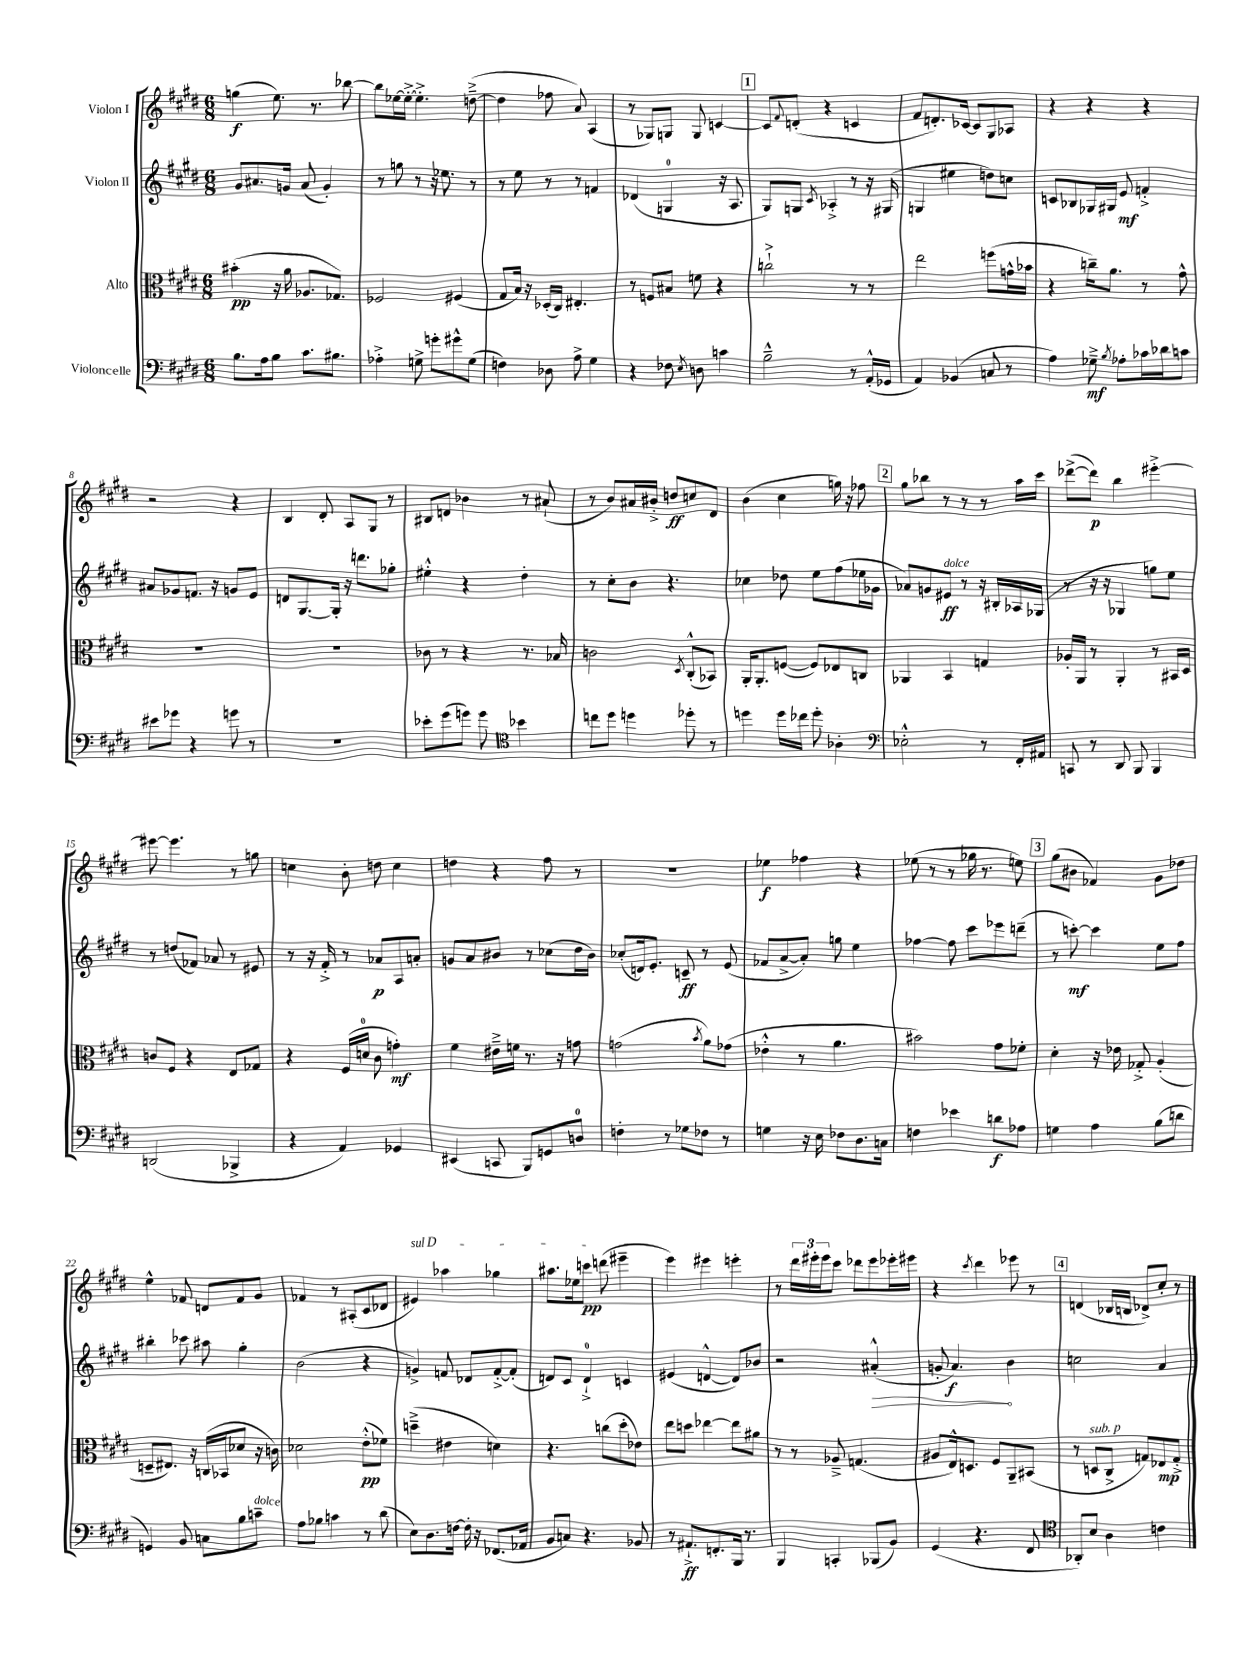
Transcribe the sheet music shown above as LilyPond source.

<<
\new StaffGroup <<
\new Staff = "s0" \with { instrumentName = "Violon I" } {
    \clef treble \key e \major \numericTimeSignature \time 6/8
    g''4\f( e''8.) r8. bes''8~ |
    bes''8 ees''16~ ees''16~-.-> ees''4.-.-> d''8~--->( |
    d''4 fes''8 a'8) a4( |
    r8 ges8) g8 g8 c'4~ |
    \mark \markup { \box "1" } c'8 \appoggiatura { fis'8 } d'8-.( r4 c'4 |
    fis'8 d'8.-.) ces'16~ ces'8 gis8 aes8 |
    r4 r4 r4 |
    r2 r4 |
    b4 dis'8-. a8 gis8 r8 |
    bis8 d'8 bes'4 r8 ais'8-!( |
    r8 b'8) ais'16 bis'16-.-> d''8\ff c''8 dis'8 |
    b'4( cis''4 g''16) r16 fes''8 |
    \mark \markup { \box "2" } gis''8 bes''8 r8 r8 r8 a''16 cis'''16 |
    des'''8~->( des'''8\p) b''4 eis'''4~-.-> |
    eis'''8~ eis'''4. r8 g''8 |
    c''4 b'8-. d''8 c''4 |
    d''4 r4 fis''8 r8 |
    R2. |
    ees''4\f fes''4 r4 |
    ees''8( r8 r8 ges''16 r8. e''8) |
    \mark \markup { \box "3" } gis''8( bis'8 fes'4) gis'8 des''8 |
    e''4-^ fes'8 d'8 fes'8 gis'8 |
    fes'4 r8 ais8-.( cis'8 des'8 |
    \once \override TextSpanner.bound-details.left.text = \markup { \italic "sul D" } eis'4\startTextSpan) aes''4 ges''4 |
    ais''8. ees''16 c'''8\pp d'''8( eis'''4--\stopTextSpan |
    e'''4) eis'''4 e'''4-. |
    r8 \tuplet 3/2 { dis'''16 eis'''16-. eis'''16 } cis'''8 des'''8 eis'''8 ees'''16-. eis'''16 |
    r4 \acciaccatura { cis'''8 } dis'''4 ees'''8 r8 |
    \mark \markup { \box "4" } d'4( bes16 b16 des'8->) cis''8-. r8 \bar "|." |
}
\new Staff = "s1" \with { instrumentName = "Violon II" } {
    \clef treble \key e \major \numericTimeSignature \time 6/8
    gis'8 ais'8. g'16 ais'8( g'4-.) |
    r8 g''8 r8 r16 ees''8. r8 |
    r8 e''8 r8 r8 f'4 |
    des'4( g4-0 r16 a8. |
    \mark \markup { \box "1" } gis8) g8 \acciaccatura { cis'8 } aes4-.-> r8 r16 gis16( |
    g4 eis''4 d''8) c''8 |
    c'8 bes8 ges16 gis16 e'8\mf f'4-.-> |
    ais'8 ges'8 f'8. r16 g'8 e'8 |
    d'8 gis8.~ gis16-. r16 d'''8. ges''8-. |
    eis''4-.-^ r4 dis''4-. |
    r8 cis''8-. b'8 r4. |
    ces''4 des''8 e''8 fis''8( ees''16 ges'16 |
    \mark \markup { \box "2" } aes'8) g'8 eis'8\ff^\markup { \italic "dolce" } r8 r16 bis16-. aes16 ges16( |
    r8 r16 r16 ges4 g''8) e''8 |
    r8 d''8( fes'8) aes'8 r8 eis'8 |
    r8 r16 fis'16-.-> r8 aes'8\p a8 a'8-. |
    g'8 a'8 bis'8 r8 ces''8( dis''16 bis'16) |
    ces''8-.( d'16) e'8.-. c'8--\ff r8 e'8( |
    fes'8 a'8~-> a'8-.) g''8 e''4 |
    fes''4~ fes''8 cis'''8 ees'''8 d'''8--( |
    \mark \markup { \box "3" } r8 c'''8~-.\mf) c'''4 e''8 fis''8 |
    bis''4-. ces'''8 ais''8 gis''4-. |
    b'2( r4 |
    g'4->) f'8 des'8 f'8~-.-> f'8-.( |
    d'8) cis'8 d'4-0-!-> c'4 |
    eis'4( d'4~-^ d'8) bes'8 |
    r2 \once \override Hairpin.circled-tip = ##t ais'4-.-^\>( |
    g'8-. a'4.\f\!) b'4 |
    \mark \markup { \box "4" } c''2 a'4 \bar "|." |
}
\new Staff = "s2" \with { instrumentName = "Alto" } {
    \clef alto \key e \major \numericTimeSignature \time 6/8
    bis'4-.\pp( r16 a'16 aes8. ges8.) |
    fes2 fis4( |
    gis8 b16) r16 des16-.( cis16) eis4.-. |
    r8 f8 bis8 f'8 r4 |
    \mark \markup { \box "1" } c''2-!-> r8 r8 |
    e''2 f''8( g'16-^ bes'16 |
    r4 c''16--) a'8. r8 gis'8-^ |
    R2. |
    R2. |
    ces'8 r8 r4 r8. bes16 |
    c'2 \acciaccatura { dis8 } cis8-.-^( bes,8) |
    a,16-. a,8.-. f8~( f8) ees8 c8 |
    \mark \markup { \box "2" } aes,4 b,4 g4 |
    aes16-. a,16 r8 a,4-. r8 bis,16 dis16 |
    c'8 fis8 r4 e8 ges8 |
    r4 fis16( d'16-0 cis'8 g'4-.\mf) |
    fis'4 eis'16---> f'16 r8. r16 g'8 |
    g'2( \acciaccatura { b'8 } a'8) ges'8( |
    ees'4-.-^ r8 a'4. |
    bis'2) gis'8 fes'8-. |
    \mark \markup { \box "3" } dis'4-. r16 ees'16 ges8-.-> a4-.( |
    d8-- eis8.) r16 c16( bes,16 des'8 r16 c'16) |
    des'2 e'8-.-^\pp( fes'8) |
    d''4--->( eis'4 d'4) |
    r4. c''8( dis''8-. ees'8) |
    e''8 d''8 ees''4~ ees''8 ais'8 |
    r8 r8 aes8---> g4.( |
    ais8 e16-^) d8. fis8 a,8-- bis,8( |
    \mark \markup { \box "4" } r8 d8^\markup { \italic "sub. p" } cis8-> g8) ees8\mp g8-.-> \bar "|." |
}
\new Staff = "s3" \with { instrumentName = "Violoncelle" } {
    \clef bass \key e \major \numericTimeSignature \time 6/8
    b8. a16 b8 cis'8. bis8. |
    aes4-.-> g8-> g'8-. gis'8-^ g8( |
    f4) des8 a8-> gis4 |
    r4 fes8 \acciaccatura { e8 } d8 c'4 |
    \mark \markup { \box "1" } b2---^ r8 a,16-.-^( ges,16 |
    a,4) bes,4( c8 r8 |
    a4) ges8--->\mf \acciaccatura { b8 } aes8-. ces'16 des'16 c'8 |
    eis'8 ges'8 r4 g'8 r8 |
    R2. |
    ees'8-. gis'8( g'8) g'8 \clef tenor bes'4 |
    c''8 dis''8 d''4 des''8-. r8 |
    d''4 d''16 ces''16 d''8-. aes4-. |
    \mark \markup { \box "2" } \clef bass ees2-.-^ r8 fis,16-. ais,16 |
    c,8 r8 dis,8 b,,8 b,,4 |
    d,2( bes,,4-> |
    r4 a,4) ges,4 |
    eis,4( c,8 b,,8) g,8 d8-0 |
    f4-. r8 ges8 fes8 r8 |
    g4 r16 e16 fes8 dis8. c16 |
    f4 ees'4 d'8\f aes8 |
    \mark \markup { \box "3" } g4 a4 b8( d'8 |
    g,4) b,8 c8 b8 c'8--^\markup { \italic "dolce" } |
    a8 bes8 c'4 r8 dis'8( |
    e8) dis8. f16~ f16-. r16 fes,8.( aes,16 |
    b,8 c8) r4. bes,8 |
    r8 ais,8.-!->\ff f,8.-. b,,16 r8. |
    b,,4 c,4-. bes,,8( b,8) |
    gis,4( r4. fis,8 |
    \mark \markup { \box "4" } \clef tenor aes,8-.) b8 a4 c'4 \bar "|." |
}
>>
>>
